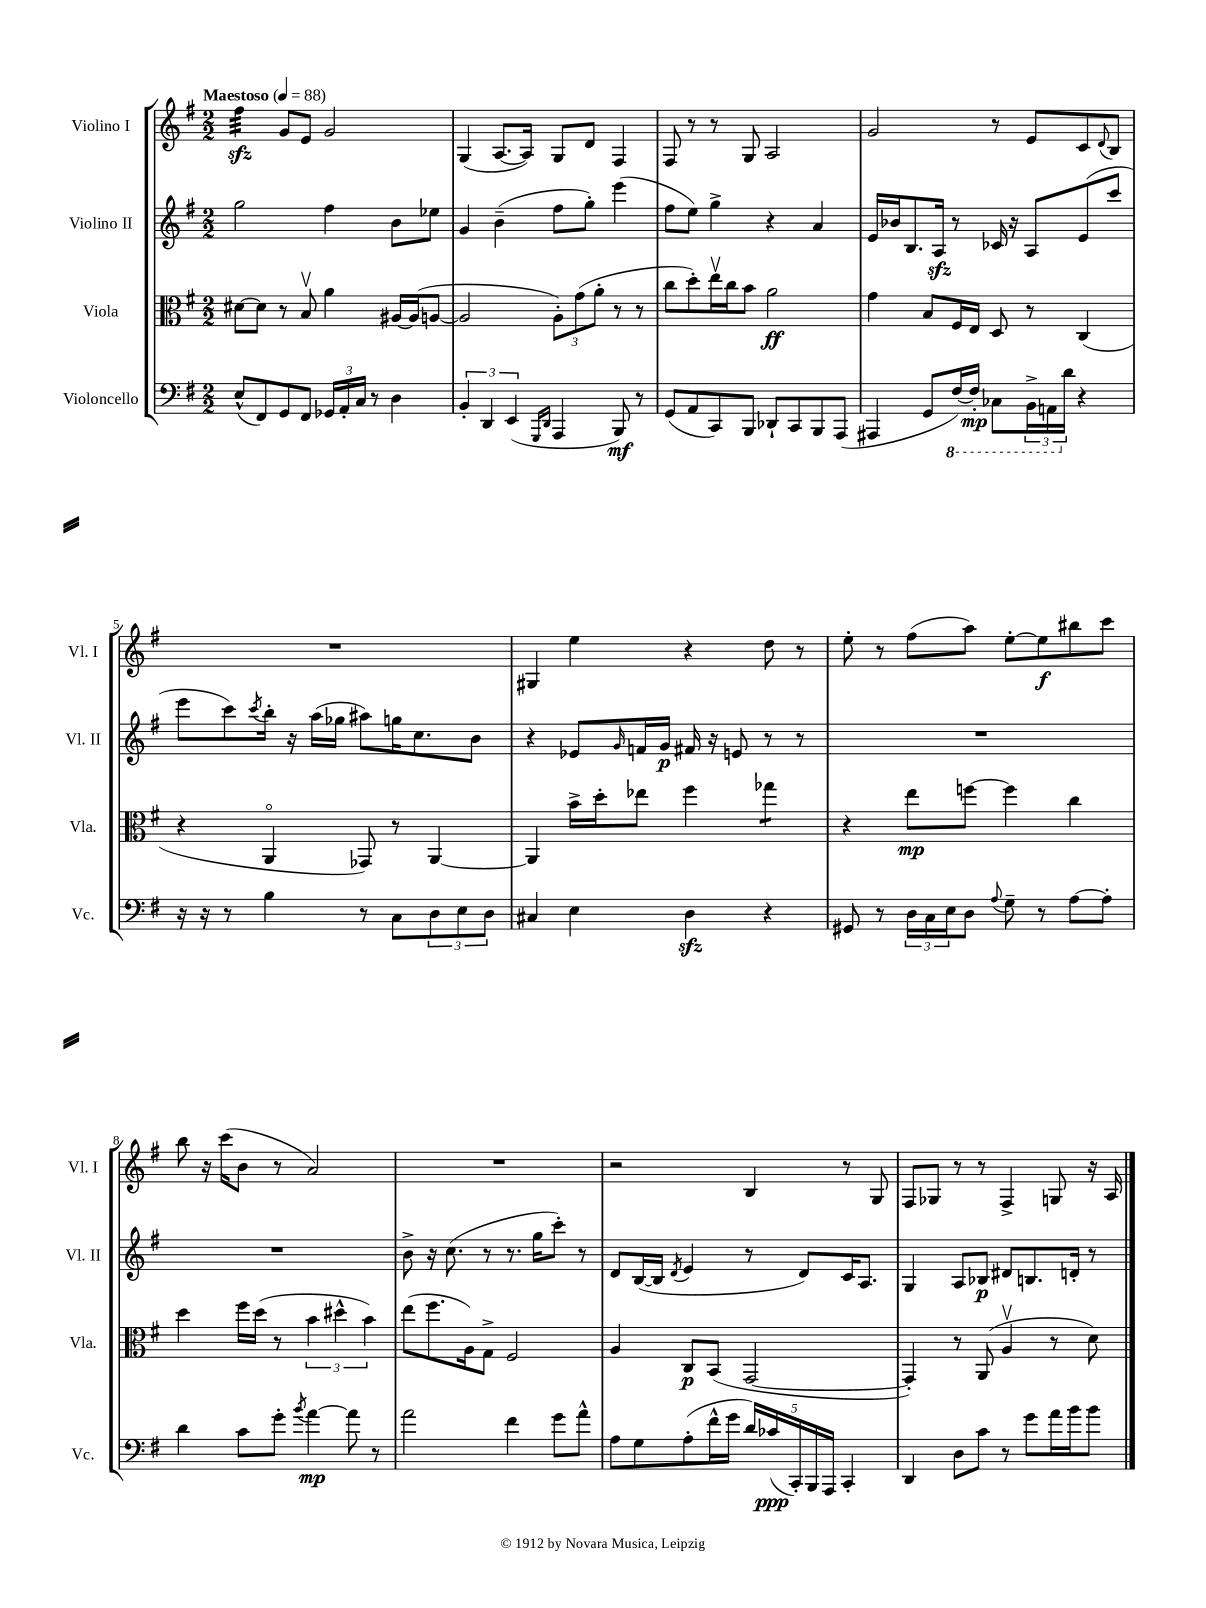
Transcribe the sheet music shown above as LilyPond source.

<<
\new StaffGroup <<
\new Staff = "s0" \with { instrumentName = "Violino I" shortInstrumentName = "Vl. I" } {
    \clef treble \key g \major \numericTimeSignature \time 2/2 \tempo "Maestoso" 4 = 88
    fis''4:32\sfz g'8 e'8 g'2 |
    g4( a8.~ a16) g8 d'8 fis4 |
    fis8 r8 r8 g8 a2 |
    g'2 r8 e'8 c'8 \appoggiatura { d'8 } b8 |
    R1 |
    gis4 e''4 r4 d''8 r8 |
    e''8-. r8 fis''8( a''8) e''8~-. e''8\f bis''8 c'''8 |
    b''8 r16 c'''16( b'8 r8 a'2) |
    R1 |
    r2 b4 r8 g8 |
    fis8 ges8 r8 r8 fis4-> g8 r16 a16 \bar "|." |
}
\new Staff = "s1" \with { instrumentName = "Violino II" shortInstrumentName = "Vl. II" } {
    \clef treble \key g \major \numericTimeSignature \time 2/2
    g''2 fis''4 b'8 ees''8 |
    g'4 b'4--( fis''8 g''8-.) e'''4( |
    fis''8 e''8) g''4-> r4 a'4 |
    e'16 bes'16 b8. a16\sfz r8 ces'16 r16 a8 e'8( c'''8 |
    e'''8 c'''8) \acciaccatura { c'''8 } b''16-. r16 a''16( ges''16 ais''8) g''16 c''8. b'8 |
    r4 ees'8 \grace { g'16 } f'16 g'16\p fis'16 r16 e'8 r8 r8 |
    R1 |
    R1 |
    b'8-> r16 c''8.( r8 r8. g''16 c'''8-.) r8 |
    d'8 b16~( b16 \acciaccatura { d'8 } e'4 r8 d'8) c'16 a8. |
    g4 a8 bes8\p dis'8 b8. d'16-. r8 \bar "|." |
}
\new Staff = "s2" \with { instrumentName = "Viola" shortInstrumentName = "Vla." } {
    \clef alto \key g \major \numericTimeSignature \time 2/2
    dis'8~ dis'8 r8 b8\upbow a'4 ais16~ ais16( a8~ |
    a2 \tuplet 3/2 { a8-.) g'8( a'8-. } r8 r8 |
    c''8 d''8-.) e''16\upbow c''16 b'8 a'2\ff |
    g'4 b8 fis16 e16 d8 r8 c4( |
    r4 a,4\flageolet ges,8) r8 a,4~ |
    a,4 b'16-> d''16-. ees''8 fis''4 ges''4:8 |
    r4 e''8\mp f''8~ f''4 c''4 |
    d''4 fis''16 d''16( r8 \tuplet 3/2 { b'4 dis''4-^ b'4) } |
    e''8( fis''8. a16) g8-> fis2 |
    a4 c8\p b,8( g,2~ |
    g,4-.) r8 a,8( a4\upbow r8 d'8) \bar "|." |
}
\new Staff = "s3" \with { instrumentName = "Violoncello" shortInstrumentName = "Vc." } {
    \clef bass \key g \major \numericTimeSignature \time 2/2
    e8-^( fis,8) g,8 fis,8 \tuplet 3/2 { ges,16 a,16-. c16 } r8 d4 |
    \tuplet 3/2 { b,4-. d,4 e,4( } \grace { g,,16 d,16 } a,,4 b,,8\mf) r8 |
    g,8( a,8 c,8) b,,8 des,8-! c,8 b,,8 a,,8( |
    ais,,4 g,8 \ottava #-1 fis,16~) fis,16-.\mp ces,8 \tuplet 3/2 { b,,16-> a,,16 \ottava #0 d'16 } r4 |
    r16 r16 r8 b4 r8 c8 \tuplet 3/2 { d8 e8 d8 } |
    cis4 e4 d4\sfz r4 |
    gis,8 r8 \tuplet 3/2 { d16 c16 e16 } d8 \appoggiatura { a8 } g8-- r8 a8~ a8-. |
    d'4 c'8 g'8-. \acciaccatura { b'8 } a'4~\mp a'8 r8 |
    a'2 fis'4 g'8 a'8-^ |
    a8 g8 a8-.( fis'16-^ g'16 \tuplet 5/4 { d'16) ces'16\ppp( c,16-.) b,,16 a,,16 } c,4-. |
    d,4 d8 c'8 r8 g'8 a'16 b'16 b'8 \bar "|." |
}
>>
>>
